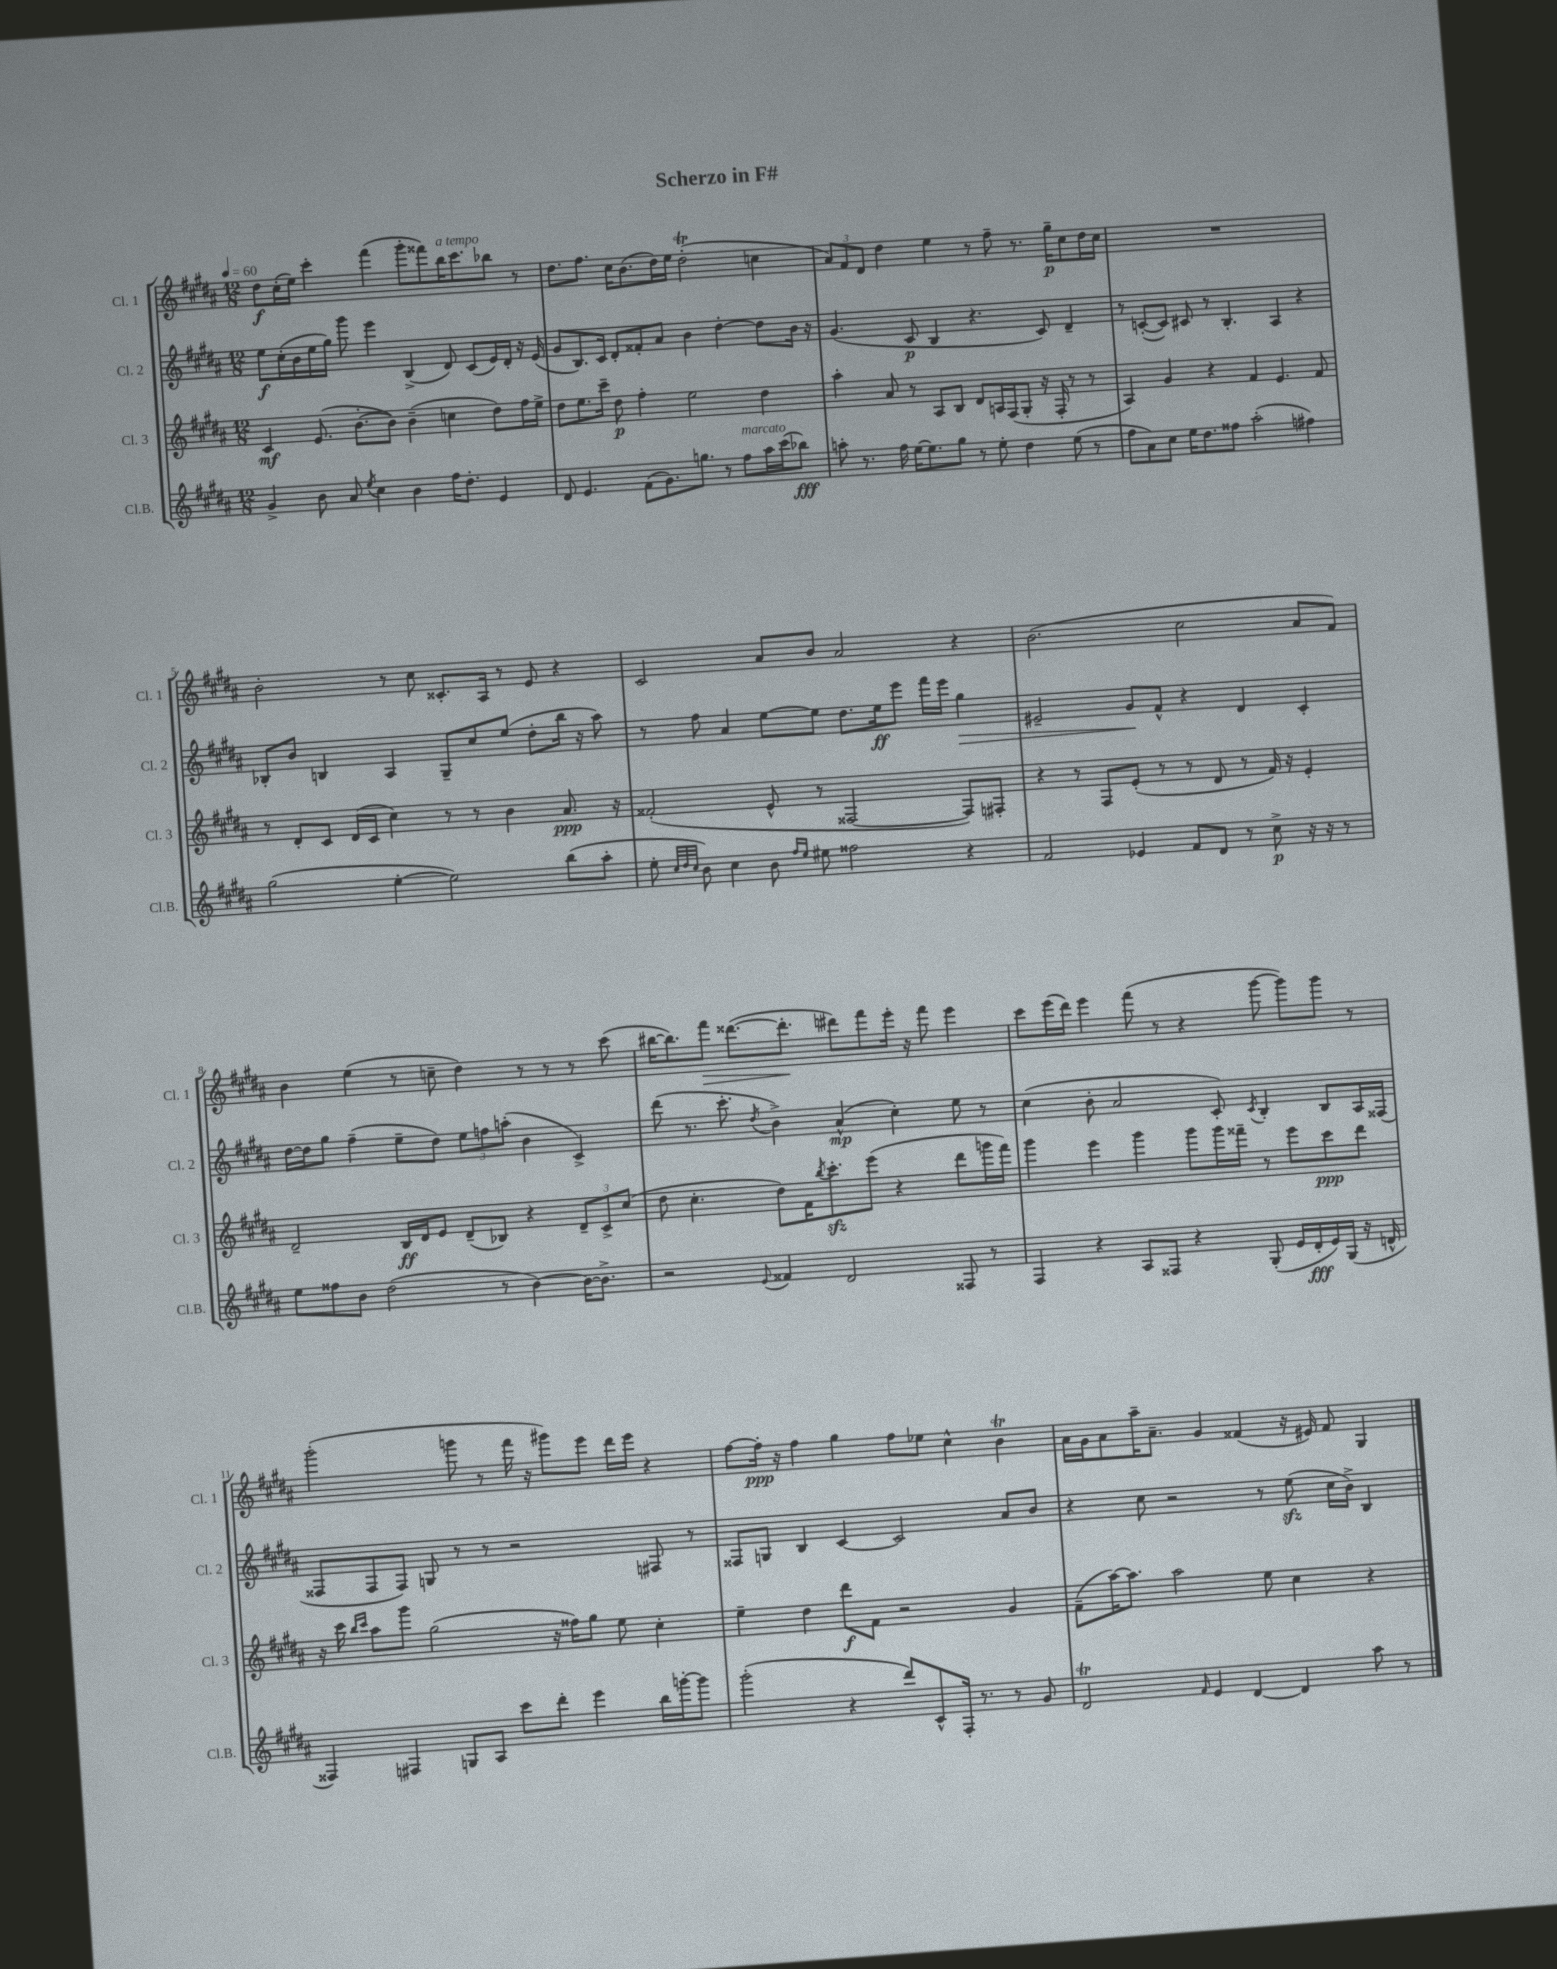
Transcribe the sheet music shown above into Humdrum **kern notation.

**kern	**kern	**kern	**kern
*staff4	*staff3	*staff2	*staff1
*clefG2	*clefG2	*clefG2	*clefG2
*k[f#c#g#d#a#]	*k[f#c#g#d#a#]	*k[f#c#g#d#a#]	*k[f#c#g#d#a#]
*M12/8	*M12/8	*M12/8	*M12/8
*MM60	*MM60	*MM60	*MM60
4g#^	4c#	8ee	8dd#
.	.	(16cc#'	(16cc#'
.	.	16b	16ee)
8b	(8.e	16ee	4ccc#'
.	.	16gg#)	.
8a#	.	8ggg#	.
.	[8.b'	.	.
8qee	.	.	.
4cc#	.	4eee	(4fff#
.	8b])	.	.
4b	(4b~	(4B^	8ggg#'
.	.	.	8fff##)
16ff#	4cc	8d#)	16bb
8.dd#'	.	.	8.ccc#
.	.	(8c#	.
4e	8dd#)	16e)	8bb-
.	.	16d#'	.
.	16ff#	16r	8r
.	16ee^	(16e	.
=	=	=	=
8d#	8dd#	8g#	8.dd#
4.e	8.ee	8.B)	.
.	.	.	8.ff#
.	16ccc#~	16c#	.
.	8dd#	8d#'	16cc#
.	.	.	(8.b
(8f#	4ff#'	8f##'	.
8.g#)	.	8a#	16dd#)
.	.	.	16ee
.	2ee	4b	(2dd#'
8.gg	.	.	.
8r	.	[4dd#'	.
8ff#	.	.	.
16aa#	4dd#	8dd#]	4cc
(16ccc#	.	.	.
8bb-)	.	16b	.
.	.	16r	.
=	=	=	=
8aa'	4aa#'	(4.g#	12a#)
.	.	.	12f#
8.r	.	.	.
.	.	.	12d#
.	8a#	.	4dd#
16ff#	.	.	.
[16ee	8r	8c#	.
8.ee]	.	.	.
.	8A#	4B	4ee
8gg#	8B	.	.
8r	8d#	4.r	8r
8ee'	16A	.	8ff#~
.	(16F#	.	.
4dd#	8G#'	.	8.r
.	16r	8c#)	.
.	16F#'	.	16gg#~
(8ee	8r	4d#~	8cc#
8r	8r	.	16dd#
.	.	.	16cc#
=	=	=	=
8ff#	4A#)	8r	1.r
8a#)	.	([8c'	.
8cc#	4g#	8c])	.
16ee	.	8c#	.
8.dd#	.	.	.
.	4r	8r	.
8ff##	.	4.B'	.
(2aa#'	4f#	.	.
.	4.e	4A#	.
4ff#)	.	4r	.
.	8f#	.	.
=	=	=	=
(2gg#	8r	8B-'	2b'
.	8d#'	8b	.
.	8c#	4B	.
.	(16d#	.	.
.	16c#	.	.
[4ee'	4cc#)	4A#	8r
.	.	.	8cc#
2ee])	8r	8G#~	8.c##'
.	8r	8cc#	.
.	.	.	16A#
.	4b	(8ee	8r
.	.	8dd#'	8e
(8bb	8.a#	16bb	4r
.	.	16r	.
8aa#'	.	8aa#)	.
.	16r	.	.
=	=	=	=
8ee'	(2f##'	8r	2c#
32qqcc#	.	.	.
32qqdd#	.	.	.
32qqcc#	.	.	.
8b)	.	8ff#	.
4cc#	.	4a#	.
8b	8e^^	[8ee	8a#
16qqff#	.	.	.
16qqee	.	.	.
8ee#	8r	8ee]	8b
2ff##	[2F##	8.dd#	2a#
.	.	16ee	.
.	.	8eee	.
.	.	16fff#	.
.	.	16eee	.
4r	8F##])	4gg#	4r
.	8F#'	.	.
=	=	=	=
2f#	4r	2e#~	(2.b
.	8r	.	.
.	8F#	.	.
4e-	(8e'	8g#	.
.	8r	8f#^^	.
8f#	8r	4r	2cc#
8d#	8d#	.	.
8r	8r	4d#	.
8cc#^	16f#)	.	.
.	16r	.	.
16r	4e'	4c#'	8a#
16r	.	.	.
8r	.	.	8f#)
=	=	=	=
8ee	2d#~	[16dd#	4b
.	.	16dd#]	.
8ff##	.	8gg#	.
8b	.	(4ff#~	(4ee
(2dd#	.	.	.
.	16B	8ee~	8r
.	16d#	.	.
.	8e	8dd#)	8cc~
.	(8d#~	12ee	4dd#)
.	.	12ff	.
8r	8B-)	.	.
.	.	(12aa'	.
[4b)	4r	4b	8r
.	.	.	8r
16b_	12d#~	4c#^)	8r
8.b^]	.	.	.
.	12c#^	.	.
.	.	.	(8ccc#
.	(12cc#	.	.
=	=	=	=
2r	8dd#	(8ddd#	[16bb#
.	.	.	8.bb#])
.	4.cc#'	8.r	.
.	.	.	8fff#
.	.	8.ccc#'	.
.	.	.	([8.ddd##
8qqe	.	8qdd#	.
4f##	8dd#)	4b^)	.
.	.	.	8.ddd##']
.	16f#	.	.
.	8qbb	.	.
.	8.ccc#'	.	.
2d#	.	(4a#^^	8ddd#)
.	(8eee	.	8fff#
.	4r	4cc#')	16eee'
.	.	.	16r
.	.	.	8fff#
8F##	8ddd#	8ee	4eee
8r	16ggg	8r	.
.	16fff#)	.	.
=	=	=	=
4F#	4ggg#	(4cc#	8ccc#
.	.	.	(16eee
.	.	.	16ddd#)
4r	4eee	8b'	4eee
.	.	2a#	.
8A#	4ggg#	.	(8fff#
8F##	.	.	8r
4r	8ggg#	.	4r
.	16ggg#	8c#')	.
.	16fff##~	.	.
.	.	8qc#	.
(8G#'	8r	4B'	[8ggg#
16e	8eee	.	8ggg#])
16d#'	.	.	.
16e)	8ccc#	8B	8ggg#
(16G#	.	.	.
16r	8ddd#	16A#	8r
16d^^	.	(16F##	.
=	=	=	=
4F##)	16r	8F##	(2ggg#'
.	16ccc#	.	.
.	16qqbb	.	.
.	16qqccc#	.	.
.	8aa#	8F##	.
4F#	8ggg#	8F##)	.
.	(2gg#	8G	.
8G	.	8r	8ggg
8A#	.	8r	8r
8ccc#	.	2r	16fff#
.	.	.	16r
8ddd#'	16r	.	8ggg#)
.	16ff##)	.	.
4eee	8gg#	.	8eee
.	8ee	.	16ddd#
.	.	.	16eee
16bb	4cc#'	8F#	4r
[16ggg'	.	.	.
8ggg]	.	8r	.
=	=	=	=
(2ggg#'	4ee~	8F##	[8ff#
.	.	8G	16ff#']
.	.	.	16r
.	4dd#	4B	4ff#
4r	8ddd#	[4c#	4gg#
.	8f#	.	.
8ddd#)	2r	2c#]	8ff#
8c#^^	.	.	8ee-
16F#'	.	.	4cc#^^
8.r	.	.	.
8r	4g#	8a#	4b
8g#	.	8b	.
=	=	=	=
2d#	(8f#~	4r	16a#
.	.	.	16g#
.	[16aa#)	.	8a#
.	8.aa#]	.	.
.	.	8cc#	16aa#~
.	.	.	8.a#~
.	2aa#	2r	.
16qqf#	.	.	.
4e	.	.	4g#
[4d#	.	.	(4f##
.	8ee	8r	.
4d#]	4cc#	(8ee	16r
.	.	.	16e#)
.	.	16cc#	8f##
.	.	16b^)	.
8aa#	4r	4B	4G#
8r	.	.	.
==	==	==	==
*-	*-	*-	*-
